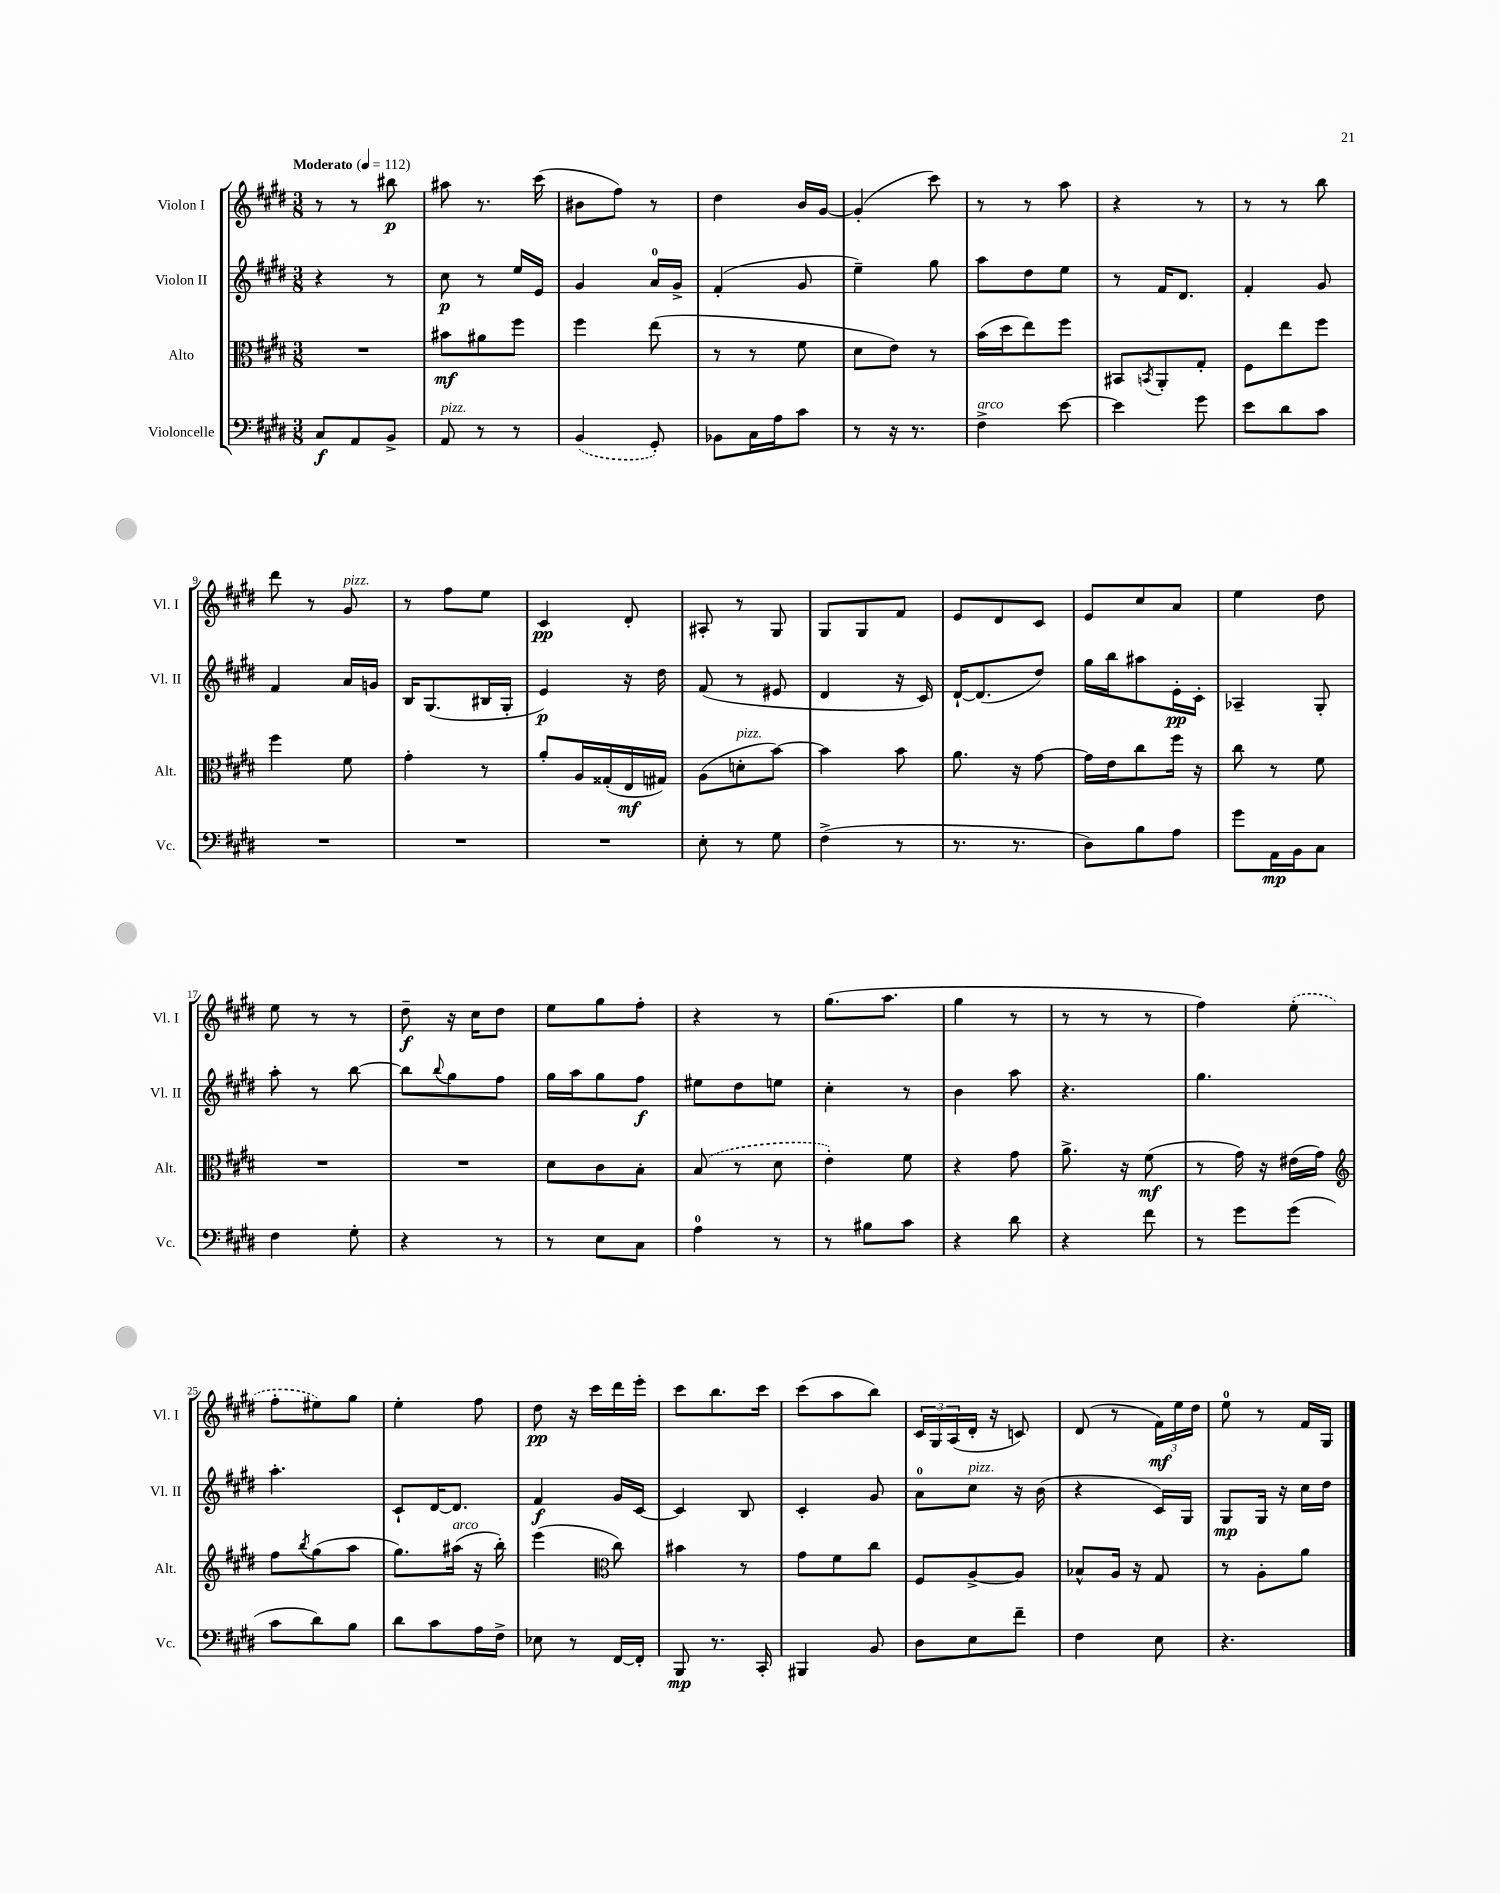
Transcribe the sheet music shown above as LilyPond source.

<<
\new StaffGroup <<
\new Staff = "s0" \with { instrumentName = "Violon I" shortInstrumentName = "Vl. I" } {
    \clef treble \key e \major \numericTimeSignature \time 3/8 \tempo "Moderato" 4 = 112
    r8 r8 bis''8\p |
    ais''8 r8. cis'''16( |
    bis'8 fis''8) r8 |
    dis''4 b'16 gis'16~ |
    gis'4-.( cis'''8) |
    r8 r8 a''8 |
    r4 r8 |
    r8 r8 b''8 |
    dis'''8 r8 gis'8^\markup { \italic "pizz." } |
    r8 fis''8 e''8 |
    cis'4\pp dis'8-. |
    ais8-. r8 gis8 |
    gis8 gis8 fis'8 |
    e'8 dis'8 cis'8 |
    e'8 cis''8 a'8 |
    e''4 dis''8 |
    e''8 r8 r8 |
    dis''8--\f r16 cis''16 dis''8 |
    e''8 gis''8 fis''8-. |
    r4 r8 |
    gis''8.( a''8. |
    gis''4 r8 |
    r8 r8 r8 |
    fis''4) \once \slurDashed e''8-.( |
    fis''8-. eis''8) gis''8 |
    e''4-. fis''8 |
    dis''8\pp r16 cis'''16 dis'''16 e'''16-. |
    cis'''8 b''8. cis'''16 |
    cis'''8( a''8 b''8) |
    \tuplet 3/2 { cis'16 gis16 a16( } dis'16-. r16 c'8) |
    dis'8( r8 \tuplet 3/2 { fis'16\mf) e''16 dis''16 } |
    e''8-0 r8 fis'16 gis16 \bar "|." |
}
\new Staff = "s1" \with { instrumentName = "Violon II" shortInstrumentName = "Vl. II" } {
    \clef treble \key e \major \numericTimeSignature \time 3/8
    r4 r8 |
    cis''8\p r8 e''16 e'16 |
    gis'4 a'16-0 gis'16-> |
    fis'4-.( gis'8 |
    e''4--) gis''8 |
    a''8 dis''8 e''8 |
    r8 fis'16 dis'8. |
    fis'4-. gis'8 |
    fis'4 a'16 g'16 |
    b16 gis8.( bis16 gis16-. |
    e'4\p) r16 dis''16 |
    fis'8( r8 eis'8 |
    dis'4 r16 cis'16) |
    dis'16~-! dis'8.( dis''8) |
    gis''16 b''16 ais''8 e'16-.\pp cis'16-. |
    aes4-- gis8-. |
    a''8-. r8 b''8~ |
    b''8 \appoggiatura { b''8 } gis''8 fis''8 |
    gis''16 a''16 gis''8 fis''8\f |
    eis''8 dis''8 e''8 |
    cis''4-. r8 |
    b'4 a''8 |
    r4. |
    gis''4. |
    a''4.-. |
    cis'8-! dis'16~ dis'8. |
    fis'4\f gis'16 cis'16~ |
    cis'4 b8 |
    cis'4-. gis'8 |
    a'8-0 cis''8^\markup { \italic "pizz." } r16 b'16( |
    r4 cis'16) gis16 |
    gis8\mp gis16 r16 cis''16 dis''16 \bar "|." |
}
\new Staff = "s2" \with { instrumentName = "Alto" shortInstrumentName = "Alt." } {
    \clef alto \key e \major \numericTimeSignature \time 3/8
    R4. |
    bis'8\mf ais'8 fis''8 |
    fis''4 e''8( |
    r8 r8 fis'8 |
    dis'8 e'8) r8 |
    b'16( dis''16 e''8) fis''8 |
    bis,8 \acciaccatura { b,8 } a,8-. gis8-. |
    fis8 e''8 fis''8 |
    fis''4 fis'8 |
    gis'4-. r8 |
    a'8-. a16 gisis16-.( e16\mf gis16) |
    a8( d'8-.^\markup { \italic "pizz." } b'8~) |
    b'4 b'8 |
    a'8. r16 gis'8~ |
    gis'16 e'16 cis''8 fis''16 r16 |
    cis''8 r8 fis'8 |
    R4. |
    R4. |
    dis'8 cis'8 b8-. |
    \once \slurDashed b8( r8 dis'8 |
    e'4-.) fis'8 |
    r4 gis'8 |
    a'8.-> r16 fis'8\mf( |
    r8 gis'16) r16 eis'16( gis'16) |
    \clef treble fis''8 \acciaccatura { b''8 } gis''8( a''8 |
    gis''8.) ais''16^\markup { \italic "arco" }( r16 b''16-.) |
    e'''4( \clef alto cis''8) |
    bis'4 r8 |
    gis'8 fis'8 cis''8 |
    fis8 a8~-> a8 |
    bes8-^ a16 r16 gis8 |
    r8 a8-. a'8 \bar "|." |
}
\new Staff = "s3" \with { instrumentName = "Violoncelle" shortInstrumentName = "Vc." } {
    \clef bass \key e \major \numericTimeSignature \time 3/8
    cis8\f a,8 b,8-> |
    a,8^\markup { \italic "pizz." } r8 r8 |
    \once \slurDashed b,4( gis,8-.) |
    bes,8 cis16 a16 cis'8 |
    r8 r16 r8. |
    fis4->^\markup { \italic "arco" } e'8~ |
    e'4 gis'8 |
    e'8 dis'8 cis'8 |
    R4. |
    R4. |
    R4. |
    e8-. r8 gis8 |
    fis4->( r8 |
    r8. r8. |
    dis8) b8 a8 |
    gis'8 a,16\mp b,16 cis8 |
    fis4 gis8-. |
    r4 r8 |
    r8 e8 cis8 |
    a4-0 r8 |
    r8 bis8 cis'8 |
    r4 dis'8 |
    r4 fis'8 |
    r8 gis'8 gis'8( |
    cis'8 dis'8) b8 |
    dis'8 cis'8 a16 fis16-> |
    ees8 r8 fis,16~ fis,16-. |
    b,,8\mp r8. cis,16-. |
    bis,,4 b,8 |
    dis8 e8 fis'8-- |
    fis4 e8 |
    r4. \bar "|." |
}
>>
>>
